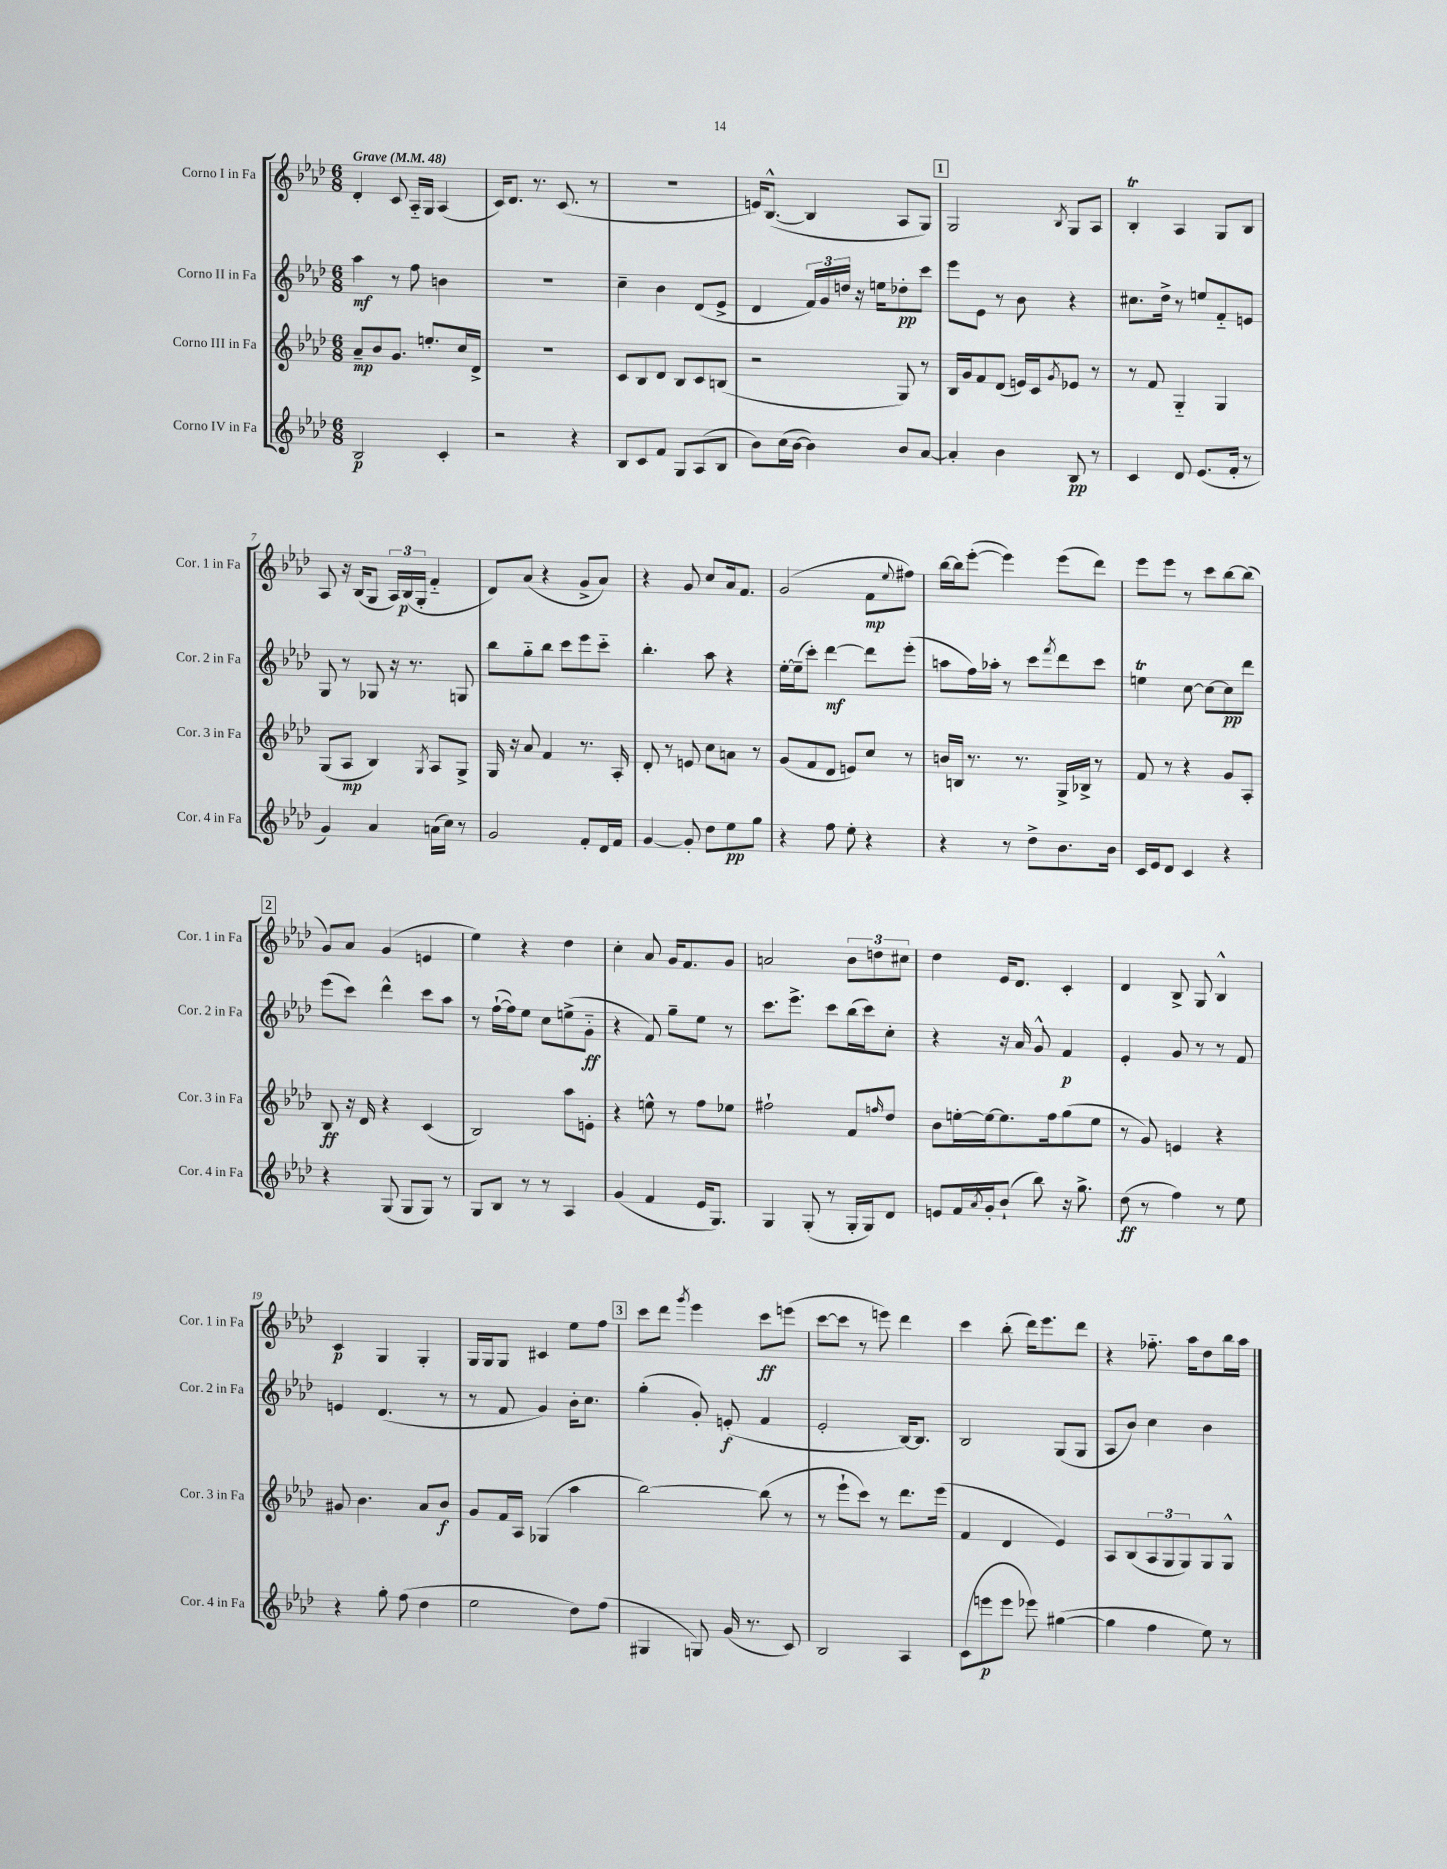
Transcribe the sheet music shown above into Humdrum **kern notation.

**kern	**kern	**kern	**kern
*staff4	*staff3	*staff2	*staff1
*clefG2	*clefG2	*clefG2	*clefG2
*k[b-e-a-d-]	*k[b-e-a-d-]	*k[b-e-a-d-]	*k[b-e-a-d-]
*M6/8	*M6/8	*M6/8	*M6/8
*MM48	*MM48	*MM48	*MM48
2B-	8a-~	4aa-	4d-'
.	8b-	.	.
.	8.g	8r	8c
.	.	8ff	16A-'~
.	8.ee'	.	16G
4c'	.	4b	(4A-
.	16cc	.	.
.	16d-^	.	.
=	=	=	=
2r	2.r	2.r	16c)
.	.	.	8.d-
.	.	.	8.r
.	.	.	(8.c
4r	.	.	.
.	.	.	8r
=	=	=	=
8B-	8c	4cc~	2.r
8c	8B-	.	.
8f	8d-	4b-	.
8G	8B-	.	.
(8A-	8c	(8d-	.
8B-	(8B	8e-^	.
=	=	=	=
8b-)	2r	4d-	16e)
.	.	.	([8.B-^^
(16cc	.	.	.
[16b-	.	.	.
4b-])	.	24f)	4B-]
.	.	24g	.
.	.	24dd	.
.	.	16r	.
.	.	16ee	.
8b-	8G)	8dd-'	8A-
[8a-	8r	8ccc	8G)
=	=	=	=
4a-']	16B-	8eee-	2G
.	16g	.	.
.	8f	8e-	.
4b-	(8d-	8r	.
.	16e)	8b-	.
.	16c	.	.
.	8qg	.	8qB-
8B-	8e-	4r	8G
8r	8r	.	8A-
=	=	=	=
4c	8r	8.cc#	4B-'
.	8f	.	.
.	.	16dd-^	.
8d-	4G'~	8r	4A-
(8.e-	.	8ee	.
.	4G	8f'~	8G
16f'	.	.	.
8r	.	8e	8B-
=	=	=	=
4g)	(8G	8G	8A-
.	8A-	8r	16r
.	.	.	(16B-
4a-	4B-)	8G-	8G
.	.	16r	24A-)
.	.	.	(24B-
.	.	8.r	.
.	.	.	24G'
.	8qG	.	.
(16a	8A-	.	4f'~
16cc)	.	.	.
8r	8G^	8G	.
=	=	=	=
2g	16G	8bb-	8d-)
.	16r	.	.
.	8a-	8gg'~	(8a-
.	4f	8bb-	4r
.	.	8ccc	.
8f'	8.r	8eee-	8g^
16d-	.	8ccc'~	8a-)
16f	16A-'	.	.
=	=	=	=
[4g	8d-'	4.bb-'	4r
.	8r	.	.
8g']	8e	.	8g
8dd-	8cc	8aa-	8cc
8ee-	8a	4r	16a-
.	.	.	8.f
8gg	8r	.	.
=	=	=	=
4r	(8g	[16ee-'	(2g
.	.	(16ee-~]	.
.	8f	8ccc')	.
8ff	8d-	[4ddd-	.
8ee-'	8e)	.	.
4r	8cc	8ddd-]	8f
.	.	.	8qqee-
.	8r	(8eee-'	8ff#)
=	=	=	=
4r	16b	8aa	[16bb-
.	16B	.	16bb-]
.	8.r	16ff)	([8eee-'
.	.	16aa-'	.
8r	.	8r	4eee-])
.	8.r	.	.
8dd-^	.	8ccc	.
.	.	8qfff	.
8.b-	16G^	8ddd-	(8eee-
.	16B-^	.	.
.	8r	8ccc	8ddd-)
16b-	.	.	.
=	=	=	=
16c	8f	4ee	8eee-
16e-	.	.	.
8d-	8r	.	8eee-
4c	4r	[8cc	8r
.	.	8cc_	8ccc
4r	8g	8cc]	[8bb-
.	8A-'	8ddd-	(8bb-]
=	=	=	=
4r	8B-	(8eee-	8g)
.	16r	8ccc)	8a-
.	16d-	.	.
(8G	4r	4ddd-^^	(4g
8G	.	.	.
8G)	(4c	8ccc	4e
8r	.	8aa-	.
=	=	=	=
8G	2B-)	8r	4ee-)
8B-	.	([16ff`	.
.	.	16ff])	.
8r	.	8ee-	4r
8r	.	8cc	.
4A-	8aa-	(8ee^	4dd-
.	8e'	8g'~	.
=	=	=	=
(4g	4r	4r	4cc'
4f	8ee^^	8f)	8a-
.	8r	8gg~	16g
.	.	.	8.f
16e-	8ff	8ee-	.
8.G)	.	.	.
.	8ee-	8r	8g
=	=	=	=
4G	2ff#`	8.ccc	2a
.	.	8.eee-^	.
(8G'	.	.	.
8r	.	8ccc	.
16G'	8f	(16bb-	12b-
16G)	.	16ccc)	.
.	.	.	12dd
.	16qqff	.	.
8d-	8dd-	8cc'	.
.	.	.	12cc#
=	=	=	=
8e	8b-	4r	4dd-
16f	[16ee'	.	.
8qa-	.	.	.
16g'	16ee_	.	.
(8b-`	8.ee]	16r	16e-
.	.	16a-	8.d-
8bb-)	.	8g^^	.
.	16ff	.	.
16r	(8gg	4f	4c'
8.gg^	.	.	.
.	8ee	.	.
=	=	=	=
(8dd-	8r	4e-'	4d-
8r	8g)	.	.
4ff)	4e	8g	8B-^
.	.	8r	8G
8r	4r	8r	4B-^^
8ee-	.	8f	.
=	=	=	=
4r	8g#	4e	4c
.	4.b-	.	.
8gg'	.	(4.d-	4G
(8ff	.	.	.
4dd-	8a-	.	4G'
.	8b-	8r	.
=	=	=	=
2ee-	8g	8r	16G
.	.	.	16G
.	16f	8f	8G
.	16A-	.	.
.	(4G-	4g)	4c#
8dd-)	4aa-	16b-'	8ee-
.	.	8.cc	.
(8ff	.	.	8ff
=	=	=	=
4G#	[2bb-)	(4gg'	8ccc
.	.	.	8ddd-
.	.	.	8qggg
8G)	.	8g')	4eee-
(16g	.	(8e'	.
8.r	.	.	.
.	(8bb-]	4f	8ccc
8c)	8r	.	(8eee
=	=	=	=
2B-	8r	2e-'	[8ccc
.	8eee-`	.	8ccc]
.	8ccc)	.	8r
.	8r	.	8eee)
4A-	8.ddd-	[16B-)	4ddd-
.	.	8.B-]	.
.	(16eee-	.	.
=	=	=	=
(8c	4f	2B-	4ccc
8eee	.	.	.
8eee	4d-	.	(8bb-'
8eee-)	.	.	16ddd-)
.	.	.	8.eee-
([4gg#	4e-)	(8G	.
.	.	8G	8ddd-
=	=	=	=
4gg#]	8A-	8A-	4r
.	(8B-	8b-)	.
4ff	12A-	4cc	8.ff-'~
.	12G	.	.
.	12G)	.	.
.	.	.	16aa-
8ee-)	8G	4b-	8dd-
8r	8G^^	.	16bb-
.	.	.	16aa-
==	==	==	==
*-	*-	*-	*-
